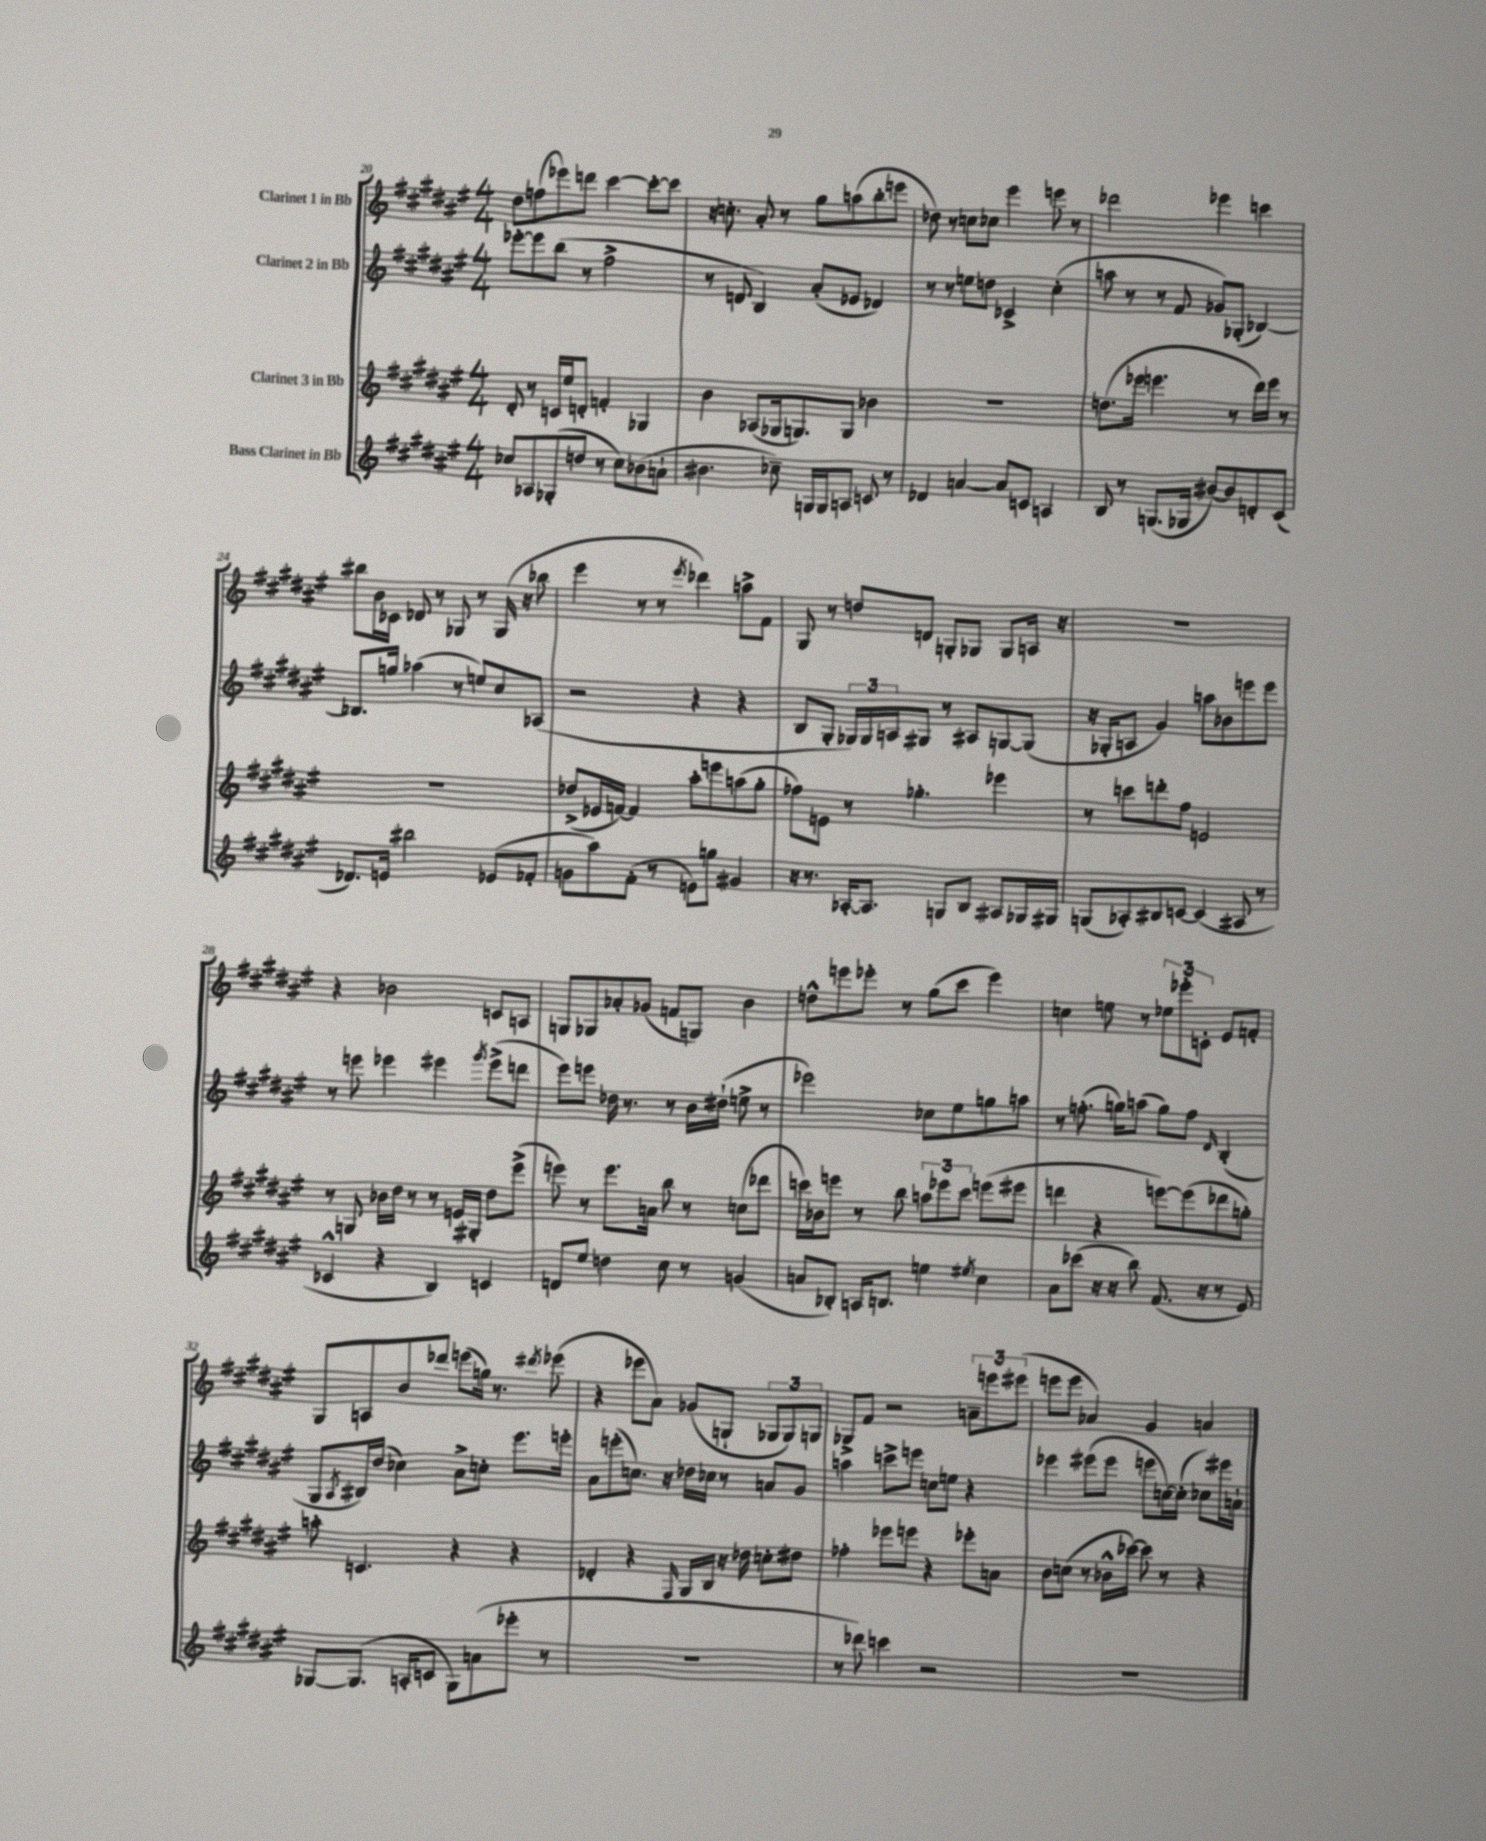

**kern	**kern	**kern	**kern
*part4	*part3	*part2	*part1
*staff4	*staff3	*staff2	*staff1
*I"Bass Clarinet in Bb	*I"Clarinet 3 in Bb	*I"Clarinet 2 in Bb	*I"Clarinet 1 in Bb
*clefG2	*clefG2	*clefG2	*clefG2
*k[f#c#g#d#a#e#]	*k[f#c#g#d#a#e#]	*k[f#c#g#d#a#e#]	*k[f#c#g#d#a#e#]
*M4/4	*M4/4	*M4/4	*M4/4
=20	=20	=20	=20
8cc-X/L	8d#'/	[8eee-X'\L	8dd#\L
8A-X/	8r	8eee-\]	(8ffn\
(8G-X'/	16cn/LL	(8bb\J	8eee-X\)
.	16ee#/J	.	.
8ddn/J	8dn'/J	8r	8dddn\J
8r	4fn'/	2ff#^\	[4ccc#\
8cc-\L)	.	.	.
(8b-X\	4G-X/	.	8ccc#'\L_
8an`\J	.	.	8ccc#\J]
=21	=21	=21	=21
4.b#X\	4b\	8r	16r
.	.	.	8.ccn'\
.	.	8dn/	.
.	(8A-X/L	4B/)	8a#'/
8cc-X~\)	16G-X/k	.	8r
.	8.Gn/)	.	.
16Gn/LL	.	(8a#'/L	8gg#\L
16G/J	.	.	.
8An/J	8G/J	8e-X/J	(8aan\
8cn/	4b-X\	4d-X/)	8bb'\
8r	.	.	8eeen\J
=22	=22	=22	=22
4d-X/	1r	8r	8dd-X\)
.	.	8r	8r
[4an/	.	8een\L	8ccn\L
.	.	8ddn\J	8cc-X\J
8a/L]	.	4c-X^/	4eee#\
8cn/J	.	.	.
4An/	.	(4cc#'\	8eeen\
.	.	.	8r
=23	=23	=23	=23
8B/	(8.ddn\L	8aan\	2ddd-X\
8r	.	8r	.
.	16eee-X\Jk	.	.
(8.Gn/L	4.eeen\	8r	.
.	.	8f#/	.
16G-X/Jk	.	.	.
[8b#X/L)	.	8g-X/L)	4eee-X\
8b#/]	8r	(8G-X'/J	.
8dn'/	16ddd#\LL)	[4B-X/)	4cccn\
.	16eee\JJ	.	.
(8c#/J	8r	.	.
!!LO:LB:g=z
=24	=24	=24	=24
8.d-X/L)	1r	8.B-X/L]	8bb#X\L
.	.	.	16b\L
16en/Jk	.	16ggn/Jk	16c-X\JJ
2bb#X\	.	(4aa-X\	8d-X/
.	.	.	8r
.	.	8r	8G-X/
.	.	8een/L)	8r
(8e-X/L	.	8cc#/	(16G-/
.	.	.	16r
8f-X'/J	.	(8A-X/J	8bb-X\
=25	=25	=25	=25
8gn\L	(8dd-X^/L	2r	4eee#\
8aa#\)	16e-X/L	.	.
.	[16fn/JJ)	.	.
(8f#'\J	4f/]	.	8r
8r	.	.	8r
.	.	.	8qeee#/
8en\L)	8aa#'\L	4r	4ddd-X\)
8ggn\J	8eeen\	.	.
4g#X/	(8aan\	4r	8aan^\L
.	8gg#'\J	.	8f#\J
=26	=26	=26	=26
16r	8ff-X\L)	8B/L	8G#/
8.r	.	.	.
.	8en\J	8G#'/J	8r
[16A-X'/KL	8r	24G-X/LL)	8ddn/L
.	.	24G-/	.
8.A-/J]	.	.	.
.	.	24An/J	.
.	4.gg-X'\	8G#X/J	8dn/J
8Gn/L	.	8r	8Gn'/L
8B/J	.	8A#X/L	8G-X/J
8A#X/L	4eee-X\	[8Gn/	8G-/L
16G-X/L	.	(8G/J]	16An/Jk
16G#X/JJ	.	.	16r
=27	=27	=27	=27
(8Gn/L	8r	16r	1r
.	.	16G-X'/KL	.
8A-X'/)	8cccn\L	8An/J	.
8B#X/	8dddn'\	4g#/)	.
[8cn/J	8ff#\J	.	.
(4c/]	2en/	8aan\L	.
.	.	8b-X\	.
8A#X/	.	8eeen\	.
8r	.	8eee\J	.
!!LO:LB:g=z
=28	=28	=28	=28
4c-X^^/	8r	8r	4r
.	8Gn/	8eeen\	.
4r	16b-X\LL	4eee-X\	2b-X\
.	16dd#\JJ	.	.
.	8r	.	.
4B/)	8r	4eee#X\	.
.	16en/LL	.	.
.	16G#X'/JJ	.	.
.	.	8qggg#/	.
4cn/	8dd#\L	(8eee#^\L	8cn/L
.	(8eee#^\J	8dddn\J	8An/J
=29	=29	=29	=29
8dn/L	8eeen\)	8eee#\L)	8Gn/L
8ee#/J	8r	8eeen\J	8G-X/
4ddn\	8.eee\L	16dd-X\	8a-X'/
.	.	8.r	.
.	.	.	(8g-X/J
.	16an\Jk	.	.
8cc#\	8bb\	8r	8fn/L
8r	8r	16b\LL	8Gn/J)
.	.	(16dd#X`\JJ	.
(4gn/	(8ccn\L	8een^\	4b\
.	8ddd-X\J	8r	.
=30	=30	=30	=30
8an/L	16cccn\LL)	2eee-X\)	8ddn^^\L
.	16b-X\J	.	.
8B-X'/J)	8eeen\J	.	8eeen\
16An/KL	8r	.	8eee-X'\J
8.Bn/J	.	.	.
.	8bb\	.	8r
4een\	12aan\L	8cc-X\L	(8gg#\L
.	12eee-X\	.	.
.	.	8ee#\	8ccc#\J
.	12ccc\J	.	.
8qee#X/	.	.	.
4cc#\	(8eeen\L	8ggn\	4eee-\)
.	8eee#X\J	8aan\J	.
=31	=31	=31	=31
8a#\L	4dddn\	8r	4ccn\
(8ccc-X\J	.	(8.ffn'\	.
16r	4r	.	8een\
16r	.	16ggn\KL)	.
8bb\)	.	(8aan\J	8r
(8.f#/	[8eeen\L)	8gg\L)	12ee-X\L
.	.	.	12eee-X'\
.	(8eee\]	8ff\J	.
.	.	.	12cn'\J
16r	.	.	.
.	.	16qqd#/	.
8r	8ddd-X\	(4B'/	8e#/L
8e#/)	8ggn'\J)	.	8fn'/J
!!LO:LB:g=z
=32	=32	=32	=32
[8G-X/L	8aan'\	8G#/L	8G#/L
.	.	8qA#/	.
(8.G-/J]	4.cn/	16B#X/L)	8An/
.	.	(16dd#/JJ	.
.	.	4cc-X\)	8b/
16An'/KL	.	.	.
8cn/J	.	.	8ddd-X/J
8G-\L)	4r	8a#^\L	(8eeen\L
(8an\	.	8ccn'\J	16ggn\Jk)
.	.	.	8.r
8eee-X'\J	4r	8.eee#\L	.
.	.	.	8qddd#X/
8r	.	.	(8eee-X\
.	.	16eeen'\Jk	.
=33	=33	=33	=33
1r	4d-X'/	8a#\L	4r
.	.	(8eeen'\	.
.	4r	8.ccn\J)	8eee-X\L
.	.	.	8a#\J)
.	.	16r	.
.	16qqF#/	.	.
.	16G#/LL	16dd-X\LL	(8g-X/L
.	16B/JJ	16cc-X\JJ	.
.	16r	8r	8Gn`/J
.	16dd-X\	.	.
.	8ccn'\L	8an/L	12G-X/L
.	.	.	12G-/)
.	8dd#X\J	8g#/J	.
.	.	.	12Gn/J
=34	=34	=34	=34
8r	4ff-X'\	4aan\	8G-X^/L
8ddd-X\)	.	.	8f#/J
4cccn\	8eee-X\L	8cccn^\L	2r
.	8eeen\J	8eeen\J	.
2r	4r	8ccn\L	.
.	.	8een\J	.
.	8eee-X'\L	4r	12an~\L
.	.	.	12eeen\
.	8an\J	.	.
.	.	.	(12eee#X\J
=35	=35	=35	=35
1r	8b\L	4eee-X\	8eeen\L
.	(8ccn\J	.	8eee\J
.	8r	(8eee#X\L	4a-X/)
.	16b-X^^\LL	8eee#\J	.
.	[16ccc-X\JJ)	.	.
.	8ccc-\]	8eeen\L	4g#/
.	8r	[16ccn\L)	.
.	.	(16cc'\JJ]	.
.	4r	8cc-X\L)	4an/
.	.	16eee#X\L	.
.	.	16an`\JJ	.
==	==	==	==
*-	*-	*-	*-
